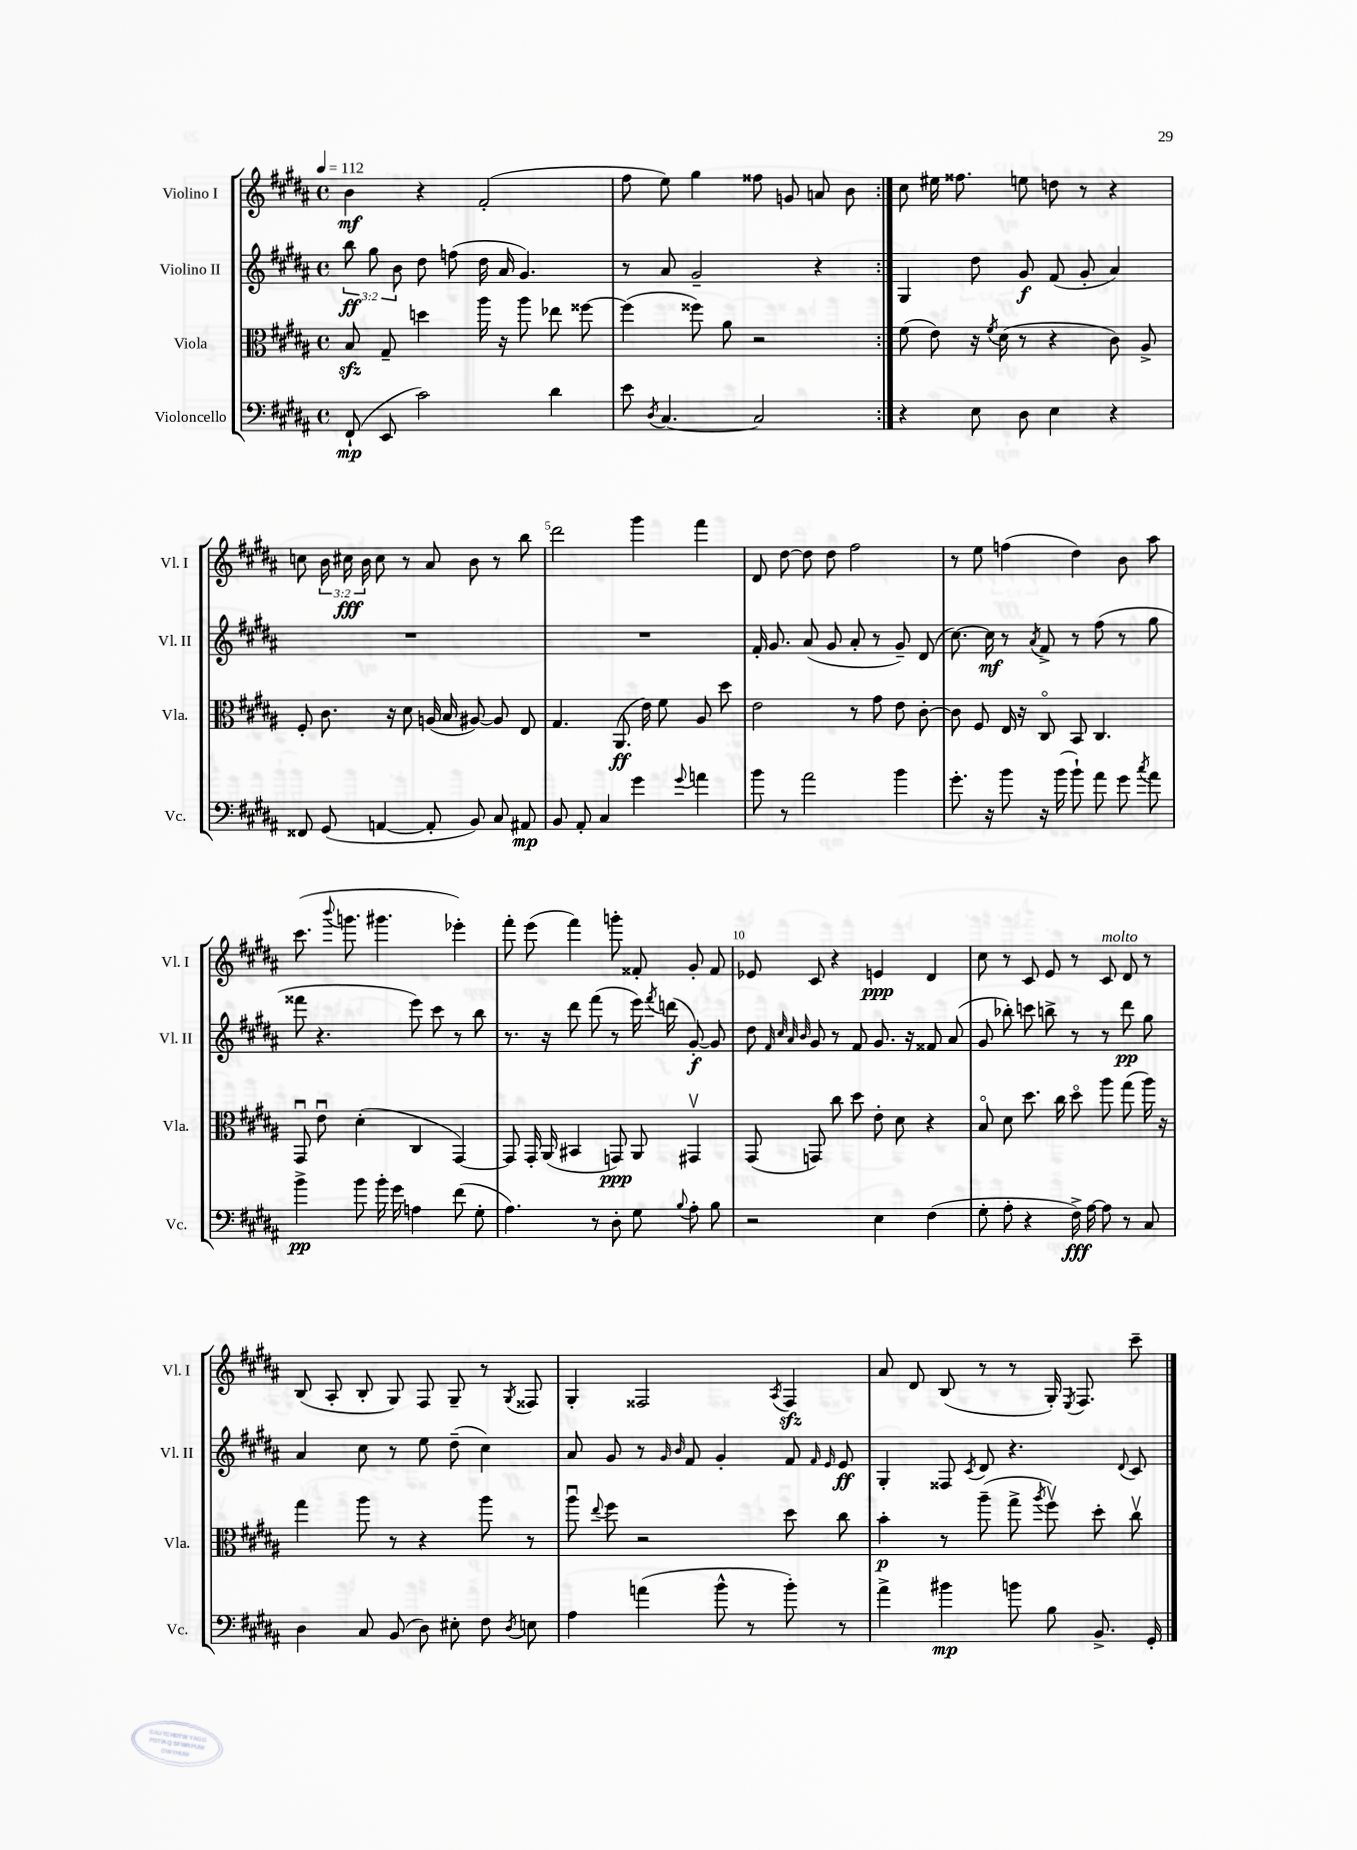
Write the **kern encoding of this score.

**kern	**kern	**kern	**kern
*staff4	*staff3	*staff2	*staff1
*clefF4	*clefC3	*clefG2	*clefG2
*k[f#c#g#d#a#]	*k[f#c#g#d#a#]	*k[f#c#g#d#a#]	*k[f#c#g#d#a#]
*M4/4	*M4/4	*M4/4	*M4/4
*met(c)	*met(c)	*met(c)	*met(c)
*MM112	*MM112	*MM112	*MM112
(8FF#`	8B	12bb	4b
.	.	12gg#	.
8EE	8G#~	.	.
.	.	12b	.
2c#)	4dd	8dd#	4r
.	.	(8ff	.
.	16aa#	16dd#	(2f#'
.	16r	16a#	.
.	8aa#	4.g#)	.
4d#	8ee-	.	.
.	[8ff##	.	.
=	=	=	=
8e	(4ff##]	8r	8ff#
8qD#	.	.	.
[4.C#	.	8a#	8ee)
.	8ff##)	2g#~	4gg#
.	8a#	.	.
2C#]	2r	.	8ff##
.	.	.	8g
.	.	4r	8a
.	.	.	8b
=:|!	=:|!	=:|!	=:|!
4r	(8f#	4G#	8cc#
.	8e)	.	16ee#
.	.	.	8.ff##
8E	16r	8dd#	.
.	8qf#	.	.
.	(16d#	.	.
8D#	8r	8g#	8ee
4E	4r	(8f#	8dd
.	.	8g#'	8r
4r	8c#)	4a#)	4r
.	8A#^	.	.
=	=	=	=
8FF##	8F#'	1r	8cc
(8GG#	8.c#	.	24b
.	.	.	24cc#
.	.	.	24b
[4AA	.	.	8cc#
.	16r	.	.
.	8d#	.	8r
8AA']	(16A	.	8a#
.	16B	.	.
8BB)	[8A#)	.	8b
8C#	8A#]	.	8r
8AA#	8E	.	8bb
=	=	=	=
8BB	4.G#	1r	2ddd#
8AA#'	.	.	.
4C#	.	.	.
.	(8.AA#	.	.
4g#	.	.	4ggg#
.	16e)	.	.
.	8f#	.	.
8qqg#	.	.	.
4a	8A#	.	4fff#
.	8dd#	.	.
=	=	=	=
8b	2e	16f#'	8d#
.	.	8.g#	.
8r	.	.	[8dd#
2a#	.	(8a#	8dd#]
.	.	8g#	8dd#
.	8r	8a#'	2ff#
.	8g#	8r	.
4b	8e	8g#~)	.
.	[8c#'	(8d#	.
=	=	=	=
8.g#'	8c#]	[8.cc#)	8r
.	8F#	.	8ee
16r	.	16cc#]	.
8b	16E	8r	(4ff
.	16r	.	.
.	.	8qa#	.
16r	8C#o	8f#^	.
(16b	.	.	.
8b`)	8BB	8r	4dd#)
8a#	4.C#	(8ff#	.
8g#	.	8r	8b
8qcc#	.	.	.
8a#	.	8gg#	8aa#
=	=	=	=
4b^	8GG#u	8fff##	(8.ccc#
.	8eu	4.r	.
.	.	.	8qqbbb
.	.	.	8.ggg
8b	(4d#'	.	.
16b'	.	.	4.ggg#
16g#	.	.	.
4A	4C#	8eee)	.
.	.	8ccc#	.
(8f#	[4GG#)	8r	4eee-')
8G#'	.	8bb	.
=	=	=	=
4.A#)	8GG#]	8.r	8fff#'
.	16GG#'	.	(8eee
.	(16AA#	16r	.
.	4BB#	8ddd#	4fff#)
8r	.	(8fff#	.
8D#'	8GG)	8r	8ggg'
8G#	8AA#	16eee)	8f##'
.	.	8qfff#	.
.	.	(16ddd	.
8qqB	.	.	.
8A#'	4GG#v	[8g#')	8g#'
8B	.	8g#]	8f##
=	=	=	=
2r	(8GG#	8dd#	8e-
.	.	32qqf#	.
.	.	32qqcc#	.
.	.	32qqa#	.
.	.	32qqb	.
.	8GG)	8g#	8c#
.	8cc#	8r	4r
.	8dd#	8f#	.
4E	8e'	8.g#	4e
.	8d#	.	.
.	.	16r	.
(4F#	4r	8f##	4d#
.	.	(8a#	.
=	=	=	=
8G#'	8Bo	8g#	8cc#
8A#'	8d#	8bb-')	8r
4r	8.dd#	8ccc	8c#
.	.	8bb^	8e
.	16cc#	.	.
16F#^)	8dd#o	8r	8r
[16A#	.	.	.
8A#]	8aa#	8r	8c#
8r	(8gg#	8ddd#	8d#
8C#	16aa#)	8gg#	8r
.	16r	.	.
=	=	=	=
4D#	4gg#	4a#	(8B
.	.	.	8A#'
8C#	8aa#	8cc#	8B'
(8BB	8r	8r	8G#)
8D#)	4r	8ee	8F#
8E#'	.	(8dd#~	8G#~
8F#	8aa#	4cc#)	8r
8qD#	.	.	8qG#
8E	8r	.	8F##
=	=	=	=
4A#	8aa#u	8a#	4G#'
.	8qqee	.	.
.	8ff#	8g#	.
(4a	2r	8r	2F##
.	.	16qqg#	.
.	.	16qqb	.
.	.	8f#	.
8b^^	.	4g#'	.
8r	.	.	.
.	.	.	8qA#
8b')	8dd#	8f#	4F##
.	.	16qqf#	.
.	.	16qqe	.
8r	8cc#	8e	.
=	=	=	=
4a#^	4b'	4G#'	8a#
.	.	.	8d#
4b#	8r	8F##	(8B
.	.	8qc#	.
.	(8aa#~	8d#	8r
8b	8gg#^	4.r	8r
.	8qaa#	.	.
8B	8ff#v)	.	16G#')
.	.	.	8qE
.	.	.	8.F#
8.BB^	8dd#'	.	.
.	.	8qqd#	.
.	8cc#v	8c#	8ccc#~
16GG#'	.	.	.
==	==	==	==
*-	*-	*-	*-
